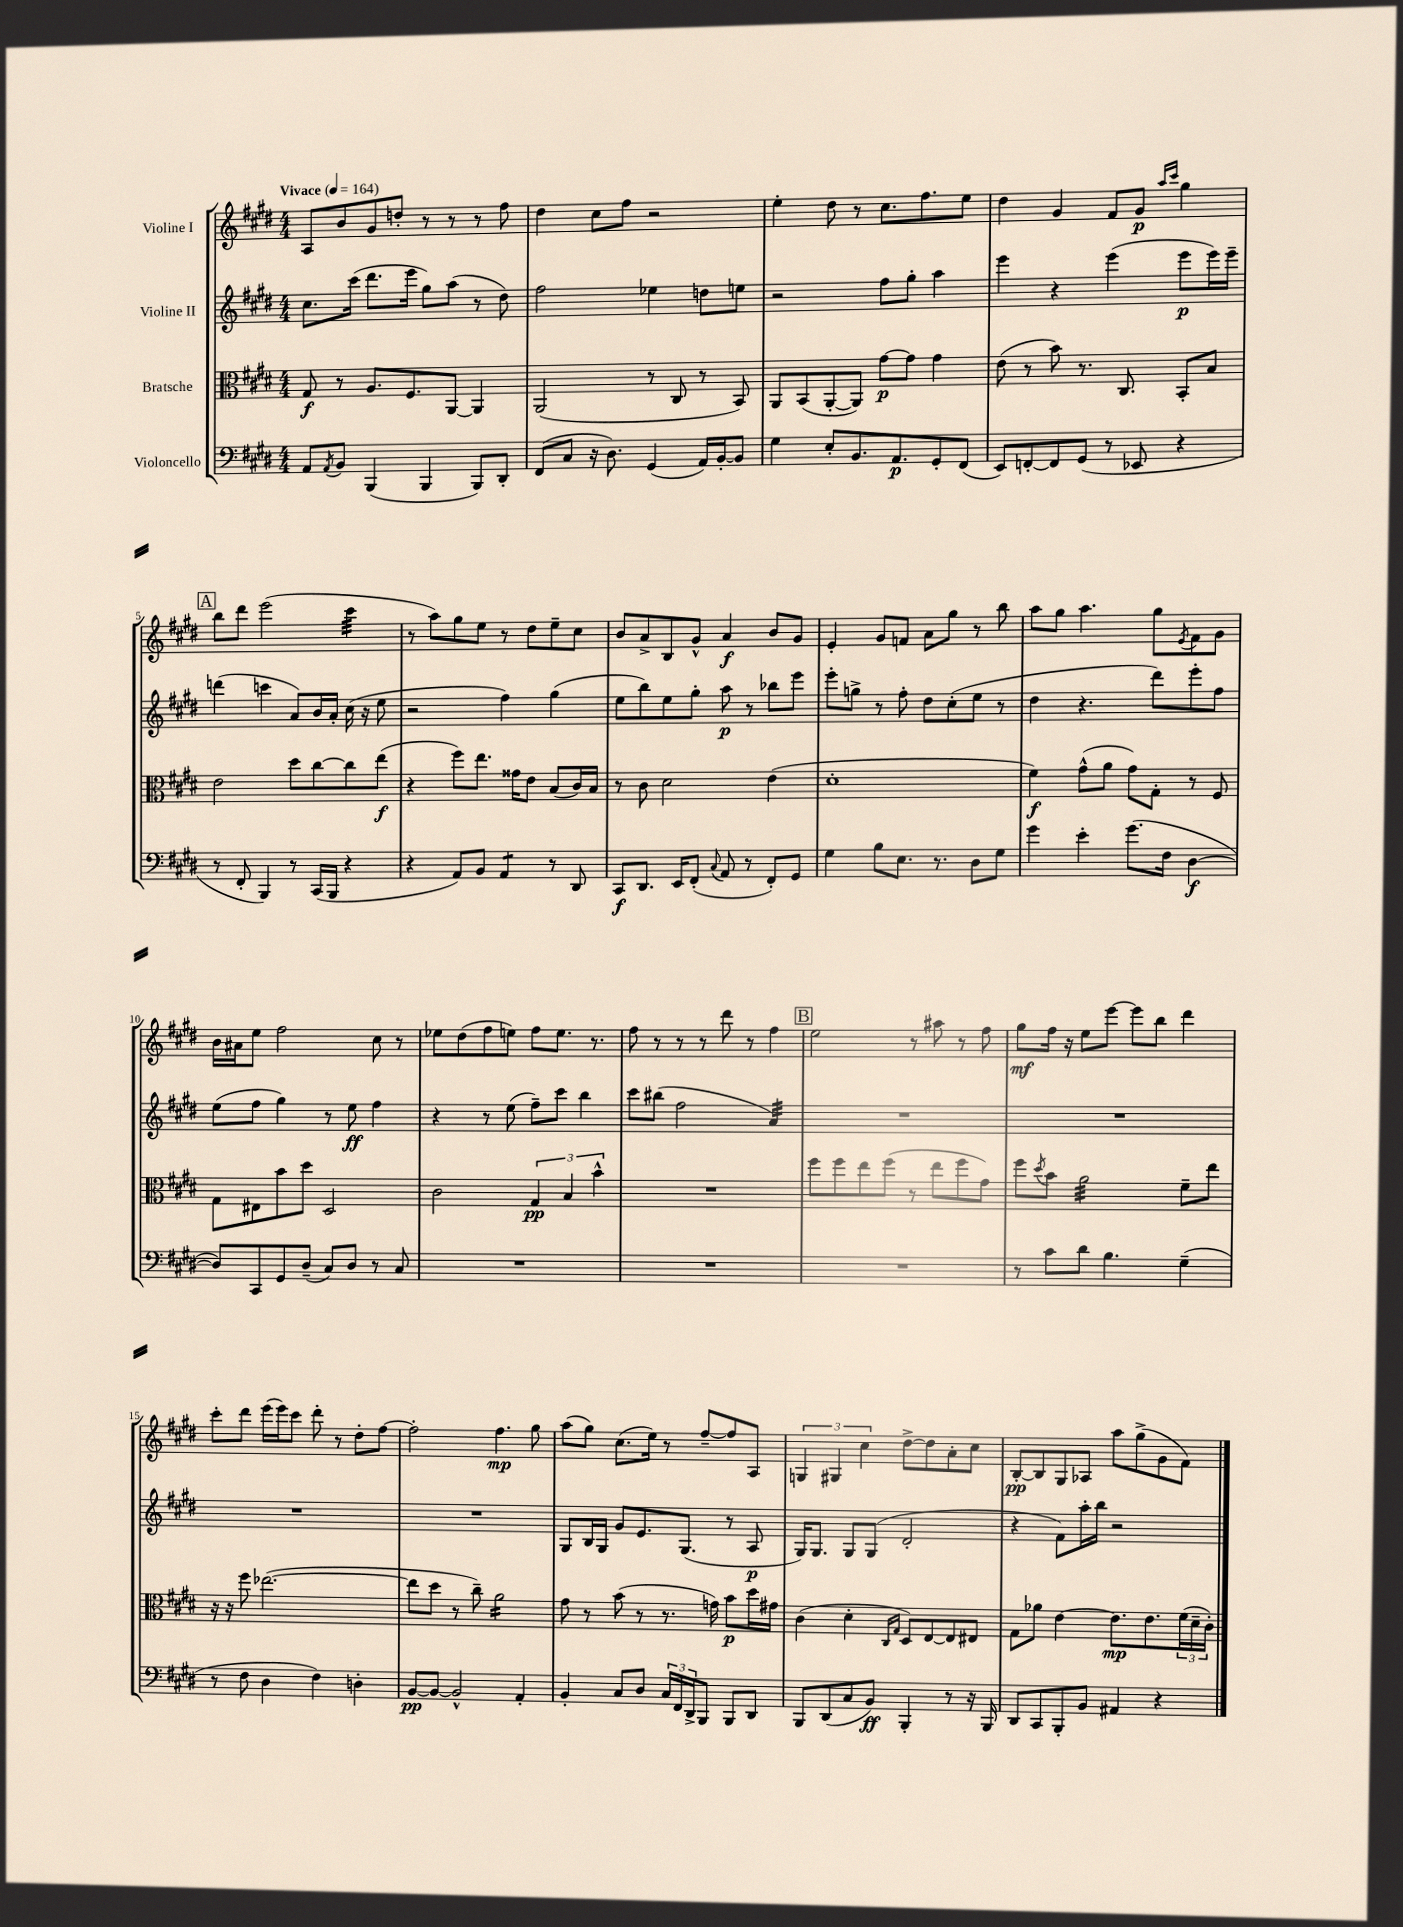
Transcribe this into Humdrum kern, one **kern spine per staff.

**kern	**kern	**kern	**kern
*staff4	*staff3	*staff2	*staff1
*clefF4	*clefC3	*clefG2	*clefG2
*k[f#c#g#d#]	*k[f#c#g#d#]	*k[f#c#g#d#]	*k[f#c#g#d#]
*M4/4	*M4/4	*M4/4	*M4/4
*MM164	*MM164	*MM164	*MM164
8AA/L	8G#/	8.cc#\L	8A/L
8qAA/	.	.	.
8BB/J	8r	.	8b/
.	.	(16ccc#\Jk	.
(4BBB/	8.A/L	8.ddd#\L	8g#/
.	.	.	8dd'/J
.	8.F#/	16eee\Jk	.
4BBB/	.	8gg#\L)	8r
.	[8AA/J	(8aa\J	8r
8BBB/L)	4AA/]	8r	8r
8DD#'/J	.	8dd#\)	8ff#\
=	=	=	=
(8FF#/L	(2AA/	2ff#\	4dd#\
8C#/J	.	.	.
16r	.	.	8cc#\L
8.D#\)	.	.	.
.	.	.	8ff#\J
(4GG#/	8r	4ee-\	2r
.	8C#/	.	.
16AA/LL)	8r	8dd\L	.
[16BB'/J	.	.	.
8BB/]J	8BB/)	8ee\J	.
=	=	=	=
4G#\	8AA/L	2r	4ee'\
.	(8BB/	.	.
8E'/L	[8AA'/	.	8dd#\
8.BB/	8AA/]J)	.	8r
.	[8g#\L	8ff#\L	8.cc#\L
8.AA/	.	.	.
.	8g#\]J	8gg#'\J	.
.	.	.	8.ff#\
8GG#'/	4g#\	4aa\	.
(8FF#/J	.	.	8ee\J
=	=	=	=
8EE/L)	(8e\	4eee\	4dd#\
[8FF'/	8r	.	.
8FF/]	8b\)	4r	4g#/
(8GG#/J	8.r	.	.
8r	.	(4eee\	8f#/L
.	8.C#/	.	.
8EE-/	.	.	8g#/J
.	.	.	16qqaa/LL
.	.	.	16qqccc#/JJ
4r	8BB'/L	8eee\L	4gg#\
.	8B/J	16eee\L)	.
.	.	16eee~\JJ	.
=	=	=	=
8r	2e\	(4ddd\	8bb\L
8FF#'/	.	.	8ddd#\J
4BBB/)	.	4ccc\	(2eee\
8r	8dd#\L	8a/L)	.
(16CC#/LL	[8cc#\	16b/L	.
16BBB/JJ	.	16a'/JJ	.
4r	8cc#\]	(16cc#\	4ccc#\
.	.	16r	.
.	(8ee\J	8ee\	.
=	=	=	=
4r	4r	2r	8r
.	.	.	8aa\L)
8AA/L)	8ff#\L)	.	8gg#\
8BB/J	8.ee\J	.	8ee\J
4AA/	.	4ff#\)	8r
.	16g##\LK	.	.
.	8e\J	.	8dd#\L
8r	(8B/L	(4gg#\	8ee~\
8DD#/	16c#/L)	.	8cc#\J
.	16B/JJ	.	.
=	=	=	=
8CC#/L	8r	8ee\L	8b/L
8.DD#/J	8c#\	8bb\)	8a^/
.	2d#\	8ee\	8B/
16EE/LK	.	.	.
(8FF#'/J	.	8gg#'\J	8g#^^/J
8qqC#/	.	.	.
8AA/	.	8aa\	4a/
8r	.	8r	.
8FF#'/L)	(4e\	8bb-\L	8b/L
8GG#/J	.	8eee\J	8g#/J
=	=	=	=
4G#\	1d#'	8eee'\L	4e'/
.	.	8gg^\J	.
8B\L	.	8r	8g#/L
8.E\J	.	8ff#'\	8f/J
.	.	8dd#\L	8a\L
8.r	.	.	.
.	.	(8cc#'\	8gg#\J
8D#\L	.	8ee\J	8r
8G#\J	.	8r	8bb\
=	=	=	=
4g#\	4f#\)	4dd#\	8aa\L
.	.	.	8gg#\J
4e'\	(8g#^^\L	4.r	4.aa\
.	8a\J	.	.
(8.g#\L	8g#\L)	.	.
.	8G#'\J	8ddd#\L)	8gg#\L
16F#\Jk	.	.	.
.	.	.	8qe/
[4D#\	8r	8eee'\	8f#\
.	8F#/	8ff#\J	8g#\J
=	=	=	=
8D#/]L)	8G#\L	(8ee\L	16b\LL
.	.	.	16a#\J
8CC#/	8E#\	8ff#\J	8ee\J
8GG#/	8b\	4gg#\)	2ff#\
(8D#~/J	8dd#\J	.	.
8C#/L)	2D#/	8r	.
8D#/J	.	8ee\	.
8r	.	4ff#\	8cc#\
8C#/	.	.	8r
=	=	=	=
1r	2c#\	4r	8ee-\L
.	.	.	(8dd#\
.	.	8r	8ff#\
.	.	(8ee\	8ee\J)
.	6G#/	8ff#~\L)	8ff#\L
.	.	8ccc#\J	8.ee\J
.	6B/	.	.
.	.	4bb\	.
.	.	.	8.r
.	6b^^\	.	.
=	=	=	=
1r	1r	8ccc#\L	8ff#\
.	.	(8bb#\J	8r
.	.	2ff#\	8r
.	.	.	8r
.	.	.	8ddd#\
.	.	.	8r
.	.	4a/)	4ff#\
=	=	=	=
1r	8ff#\L	1r	2ee\
.	8ff#\	.	.
.	8ee\	.	.
.	(8ff#\J	.	.
.	8r	.	8r
.	8ee\L	.	8aa#\
.	8ff#\	.	8r
.	8g#\J)	.	8ff#\
=	=	=	=
8r	8ff#\L	1r	8gg#\L
.	8qdd#/	.	.
8c#\L	8b\J	.	16ff#\Jk
.	.	.	16r
8d#\J	2a\	.	8ee\L
4.B\	.	.	[8eee\J
.	.	.	8eee\]L
.	.	.	8bb\J
(4G#~\	8f#~\L	.	4ddd#\
.	8ee\J	.	.
=	=	=	=
8r	16r	1r	8ccc#'\L
.	16r	.	.
8F#\	8ff#\	.	8ddd#\J
4D#\	([2.ee-\	.	(16eee\LL
.	.	.	16eee\J)
.	.	.	8ccc#\J
4F#\)	.	.	8ddd#'\
.	.	.	8r
4D'\	.	.	8dd#'\L
.	.	.	[8ff#\J
=	=	=	=
[8BB/L	8ee-\]L	1r	2ff#'\]
8BB/_J	8dd#\J	.	.
2BB^^/]	8r	.	.
.	8cc#~\)	.	.
.	2a\	.	4.ff#\
4AA'/	.	.	.
.	.	.	8gg#\
=	=	=	=
4BB'/	8g#\	8G#/L	(8aa\L
.	8r	16B/L	8gg#\J)
.	.	16G#/JJ	.
8C#/L	(8b\	8g#/L	(8.cc#\L
8D#/J	8r	8.e/	.
.	.	.	16ee\Jk)
24C#/LL	8.r	.	8r
24FF#/	.	.	.
.	.	(8.G#/J	.
24DD#^/J	.	.	.
8BBB/J	.	.	[8ff#~/L
.	16g\)	.	.
8BBB/L	8b\L	8r	8ff#/]
8DD#/J	16dd#\L	8A/	8A/J
.	16g#\JJ	.	.
=	=	=	=
8BBB/L	(4c#\	16G#/LK)	6G/
.	.	8.G#/J	.
(8DD#/	.	.	.
.	.	.	6G#/
8C#/	4d#'\	8G#/L	.
.	.	.	6cc#\
8BB/J)	.	(8G#/J	.
.	16qqC#/LL	.	.
.	16qqG#/JJ	.	.
4BBB'/	8D#/L)	2d#'/	[8dd#^\L
.	[8E/	.	8dd#\]
8r	8E/]	.	8a'\
16r	8E#/J	.	8cc#\J
16BBB/	.	.	.
=	=	=	=
8DD#/L	8G#\L	4r	[8B'/L
8CC#/	8a-\J	.	8B/]
8BBB'/	[4e\	8f#\L)	8G#/
8BB/J	.	16aa'\L	8A-/J
.	.	16bb\JJ	.
4AA#/	8.e\]L	2r	8aa\L
.	.	.	(8gg#^\
.	8.e\	.	.
4r	.	.	8g#\
.	(24f#\L	.	8f#\J)
.	24d#~\	.	.
.	24c#'\JJ)	.	.
==	==	==	==
*-	*-	*-	*-
